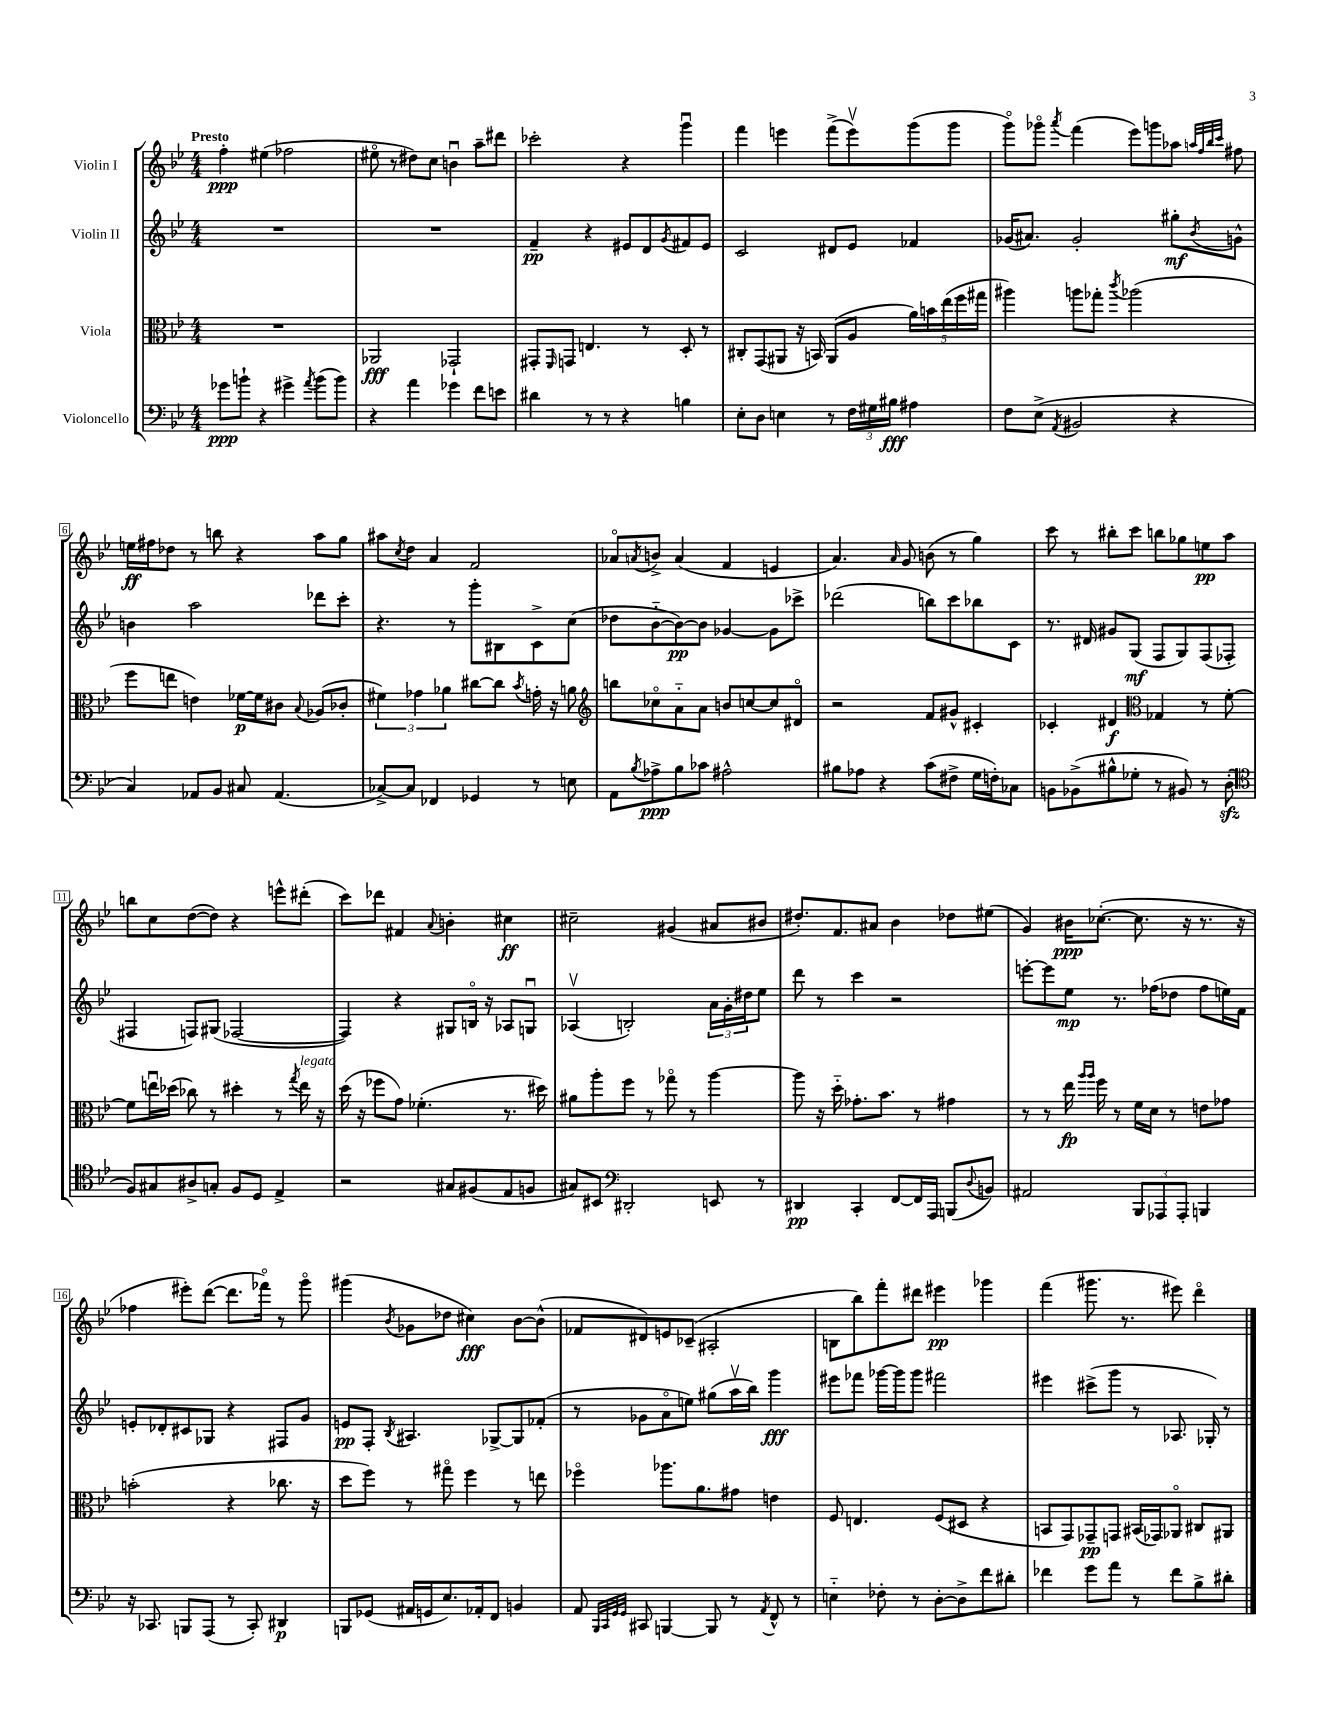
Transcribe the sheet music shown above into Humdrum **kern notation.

**kern	**kern	**kern	**kern
*staff4	*staff3	*staff2	*staff1
*clefF4	*clefC3	*clefG2	*clefG2
*k[b-e-]	*k[b-e-]	*k[b-e-]	*k[b-e-]
*M4/4	*M4/4	*M4/4	*M4/4
8g-	1r	1r	4ff'
8b`	.	.	.
4r	.	.	(4ee#
4g#^	.	.	2ff-
8qa	.	.	.
(8b	.	.	.
8b)	.	.	.
=	=	=	=
4r	2AA-	1r	8ee#o
.	.	.	8r
4a	.	.	8dd#)
.	.	.	8cc
4g-	2GG-`	.	4bu
8f	.	.	8aa~
8e	.	.	8ddd#
=	=	=	=
4d#	8GG#'	4f~	2ccc-'
.	16qqFF	.	.
.	8GG	.	.
8r	4.E	4r	.
8r	.	.	.
4r	.	8e#	4r
.	8r	8d	.
.	.	8qg	.
4B	8D'	8f#	4gggu
.	8r	8e#	.
=	=	=	=
8E-'	8C#'	2c	4fff
8D	(8GG	.	.
4E	8AA#	.	4eee
.	16r	.	.
.	16BB)	.	.
8r	(8AA#	8d#	(8fff^
24F	8A	8e-	8eeev)
24G#	.	.	.
24B#	.	.	.
4A#	20a)	4f-	(8ggg
.	20b	.	.
.	(20ee-	.	.
.	.	.	8ggg
.	20ff	.	.
.	20gg#	.	.
=	=	=	=
8F	4aa#)	(16g-	8gggo)
.	.	8.a#)	.
(8E-^	.	.	8ggg-o
8qAA	.	.	8qaaa
2BB#	8aa	2g-'	(4fff
.	8gg-'	.	.
.	8qccc	.	.
.	(2aa-	.	8eee-)
.	.	.	8ggg
4r	.	8gg#'	8aa-
.	.	.	32qqaa
.	.	.	32qqff
.	.	.	32qqbb-
.	.	8qb-	32qqccc
.	.	8g^^	8ff#
=	=	=	=
4C)	8ff	4b	16ee
.	.	.	16ff#
.	8ee	.	8dd-
8AA-	4e)	2aa	8r
8BB-	.	.	8bb
8C#	[16f-	.	4r
.	16f-]	.	.
(4.AA-	8c#	.	.
.	8qqB-	.	.
.	(8A-	8ddd-	8aa
.	8c-'	8ccc'	8gg
=	=	=	=
[8C-^)	6f#)	4.r	8aa#
.	.	.	8qcc
8C-]	.	.	8dd
.	6g-	.	.
4FF-	.	.	4a
.	6a-	.	.
.	.	8r	.
4GG-	[8cc#	8ggg'	2f
.	8cc#]	8B#	.
.	8qb-	.	.
8r	16g'	8c^	.
.	16r	.	.
8E	8a	(8cc	.
=	=	=	=
*	*clefG2	*	*
8AA	8bb	8dd-	8a-o
8qB-	.	.	8qa
8A-^	8cc-o	[8b-'~	8b^
8B-	8a'~	8b-_)	(4a
8c-	8a	8b-]	.
2A#^^	8b	[4g-	4f
.	[8cc	.	.
.	8cc]	8g-]	4e
.	8d#o	8ccc-^	.
=	=	=	=
8B#	2r	(2ddd-	4.a)
8A-	.	.	.
4r	.	.	.
.	.	.	16qqa
.	.	.	8g
(8c	8f	8bb)	(8b
8F#^	8g#^^	8ccc	8r
16G	4c#'	8bb-	4gg)
16F')	.	.	.
8C-	.	8c	.
=	=	=	=
8BB	4c-'	8.r	8ccc
(8BB-^	.	.	8r
.	.	16d#	.
8B#^^	4d#	8g#	8bb#'
8G-'	.	(8G	8ccc
*	*clefC3	*	*
8r	4G-	8F	8bb
8BB#)	.	8G)	8gg-
8r	8r	(8F	8ee
(8D'	[8f'	8F-'	8aa
=	=	=	=
*clefC4	*	*	*
8F)	8f]	4F#	8bb
8G#	16eeu	.	8cc
.	(16dd-	.	.
8A#^	8cc-)	8F)	([8dd
8G'	8r	(8G#	8dd])
8F	4dd#'	[2F-	4r
8D	.	.	.
4E-^	8r	.	8eee^^
.	8qgg	.	.
.	16ee	.	(8ddd#'
.	16r	.	.
=	=	=	=
2r	(16dd	4F-])	8ccc)
.	16r	.	.
.	8ff-	.	8ddd-
.	8g)	4r	4f#
.	(4.f-'	.	.
.	.	.	8qqa
8G#	.	8G#	4b'
(8F#	.	16Bo	.
.	.	16r	.
8E-	8.r	8A-	4cc#
8F	.	8Gu	.
.	16dd#)	.	.
=	=	=	=
8G#)	8a#	(4A-v	2cc#~
8BB#	8aa'	.	.
*clefF4	*	*	*
2DD#'	8ff	2B')	.
.	8r	.	.
.	8gg-o	.	(4g#
.	8r	.	.
8EE	[4aa	24a	8a#
.	.	24g'	.
.	.	24dd#	.
8r	.	8ee-	8b#
=	=	=	=
4DD#	8aa]	8ddd	8.dd#')
.	16r	8r	.
.	16dd'~	.	8.f
4CC'	8.g-'	4ccc	.
.	.	.	8a#
.	8.b-	.	.
[8FF	.	2r	4b-
16FF]	8r	.	.
16AAA	.	.	.
(8BBB	4g#	.	8dd-
8qqD	.	.	.
8BB)	.	.	(8ee#
=	=	=	=
2AA#	8r	[8eee'	4g)
.	8r	8eee]	.
.	16ee-	8ee-	16b#
.	16qqaa	.	.
.	16qqaa	.	.
.	16ff	.	([8.cc-'
.	8r	8.r	.
12BBB-	16f	.	8.cc-]
.	16d	(16ff-	.
12AAA-	.	.	.
.	8r	8dd-	.
12AAA-'	.	.	.
.	.	.	16r
4BBB	8e	8ff-	8.r
.	8g-	16ee)	.
.	.	16f	16r
=	=	=	=
16r	(2b'	8e'	4ff-
8.CC-	.	.	.
.	.	8d-'	.
8BBB	.	8c#	8eee#')
(8AAA	.	8G-	([8ddd
8r	4r	4r	8.ddd]
8CC-')	.	.	.
.	.	.	16fff-o)
4DD#	8.cc-	8F#	8r
.	.	8g	8gggo
.	16r	.	.
=	=	=	=
8BBB	8dd	8e	(4ggg#
(8GG-	8ff)	8F'	.
.	.	8qB-	8qb-
16AA#	8r	4.A#	8g-
16GG	.	.	.
8.E-)	8gg#o	.	8dd-
.	4ff	.	4cc#)
16AA-'	.	.	.
8FF	.	[8G-^	.
4BB	8r	8G-]	[8b-
.	8ee	(8f-'	(8b-^^]
=	=	=	=
8AA	4ff-o	8r	8f-
32qqBBB-	.	.	.
32qqCC	.	.	.
32qqGG	.	.	.
32qqGG	.	.	.
8CC#	.	8g-	8d#)
[4BBB	8.aa-	8ao	8e
.	.	8ee)	(8c-~
.	8.a	.	.
8BBB]	.	(8gg#	2A#'
8r	8g#	16aav	.
.	.	16bb-)	.
8qAA	.	.	.
8FF^^	4e	4ggg	.
8r	.	.	.
=	=	=	=
4E'~	8F	8eee#	8B
.	4.E	8fff-	8bb-)
8F-'	.	[16ggg-	8fff'
.	.	16ggg-]	.
8r	.	8ggg-	8ddd#
[8D'	(8F	2fff#	4eee#
8D^]	8D#	.	.
8f	4r	.	4ggg-
8d#'	.	.	.
=	=	=	=
4f-	8BB	4eee#	(4fff
.	8GG)	.	.
8g	8GG-~	(8ccc#^	8.ggg#
8a	8GG	8ggg	.
.	.	.	8.r
8r	(16BB#	8r	.
.	16GG-)	.	.
8f-	8AA-o	8.A-	8eee#)
8B-^	8C#	.	4dddo
.	.	16G-')	.
8d#'	8AA#	8r	.
==	==	==	==
*-	*-	*-	*-
